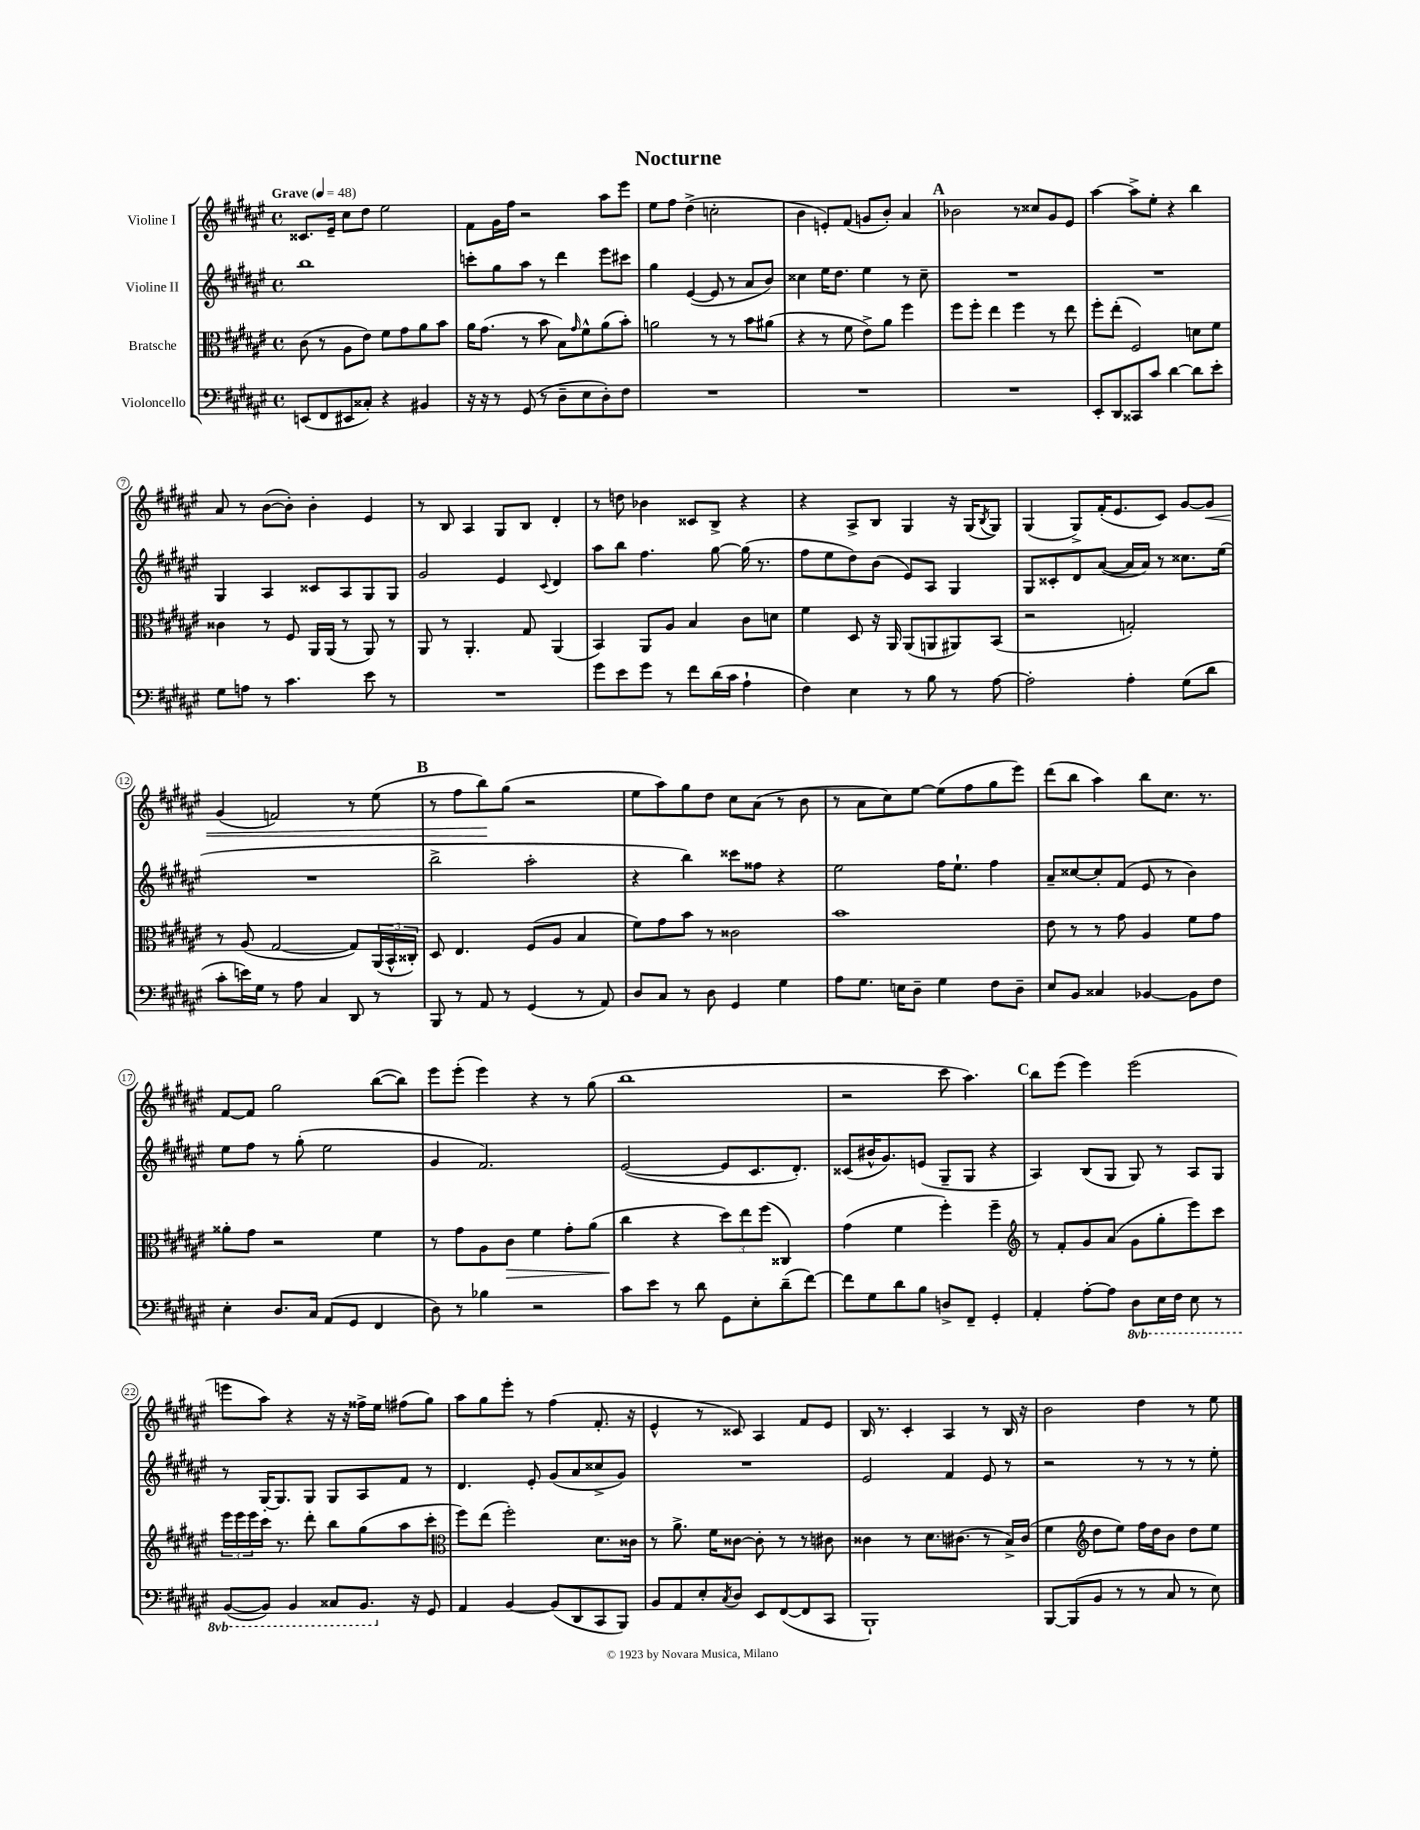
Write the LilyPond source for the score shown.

\header { title = "Nocturne" }
<<
\new StaffGroup <<
\new Staff = "s0" \with { instrumentName = "Violine I" } {
    \clef treble \key fis \major \defaultTimeSignature \time 4/4 \tempo "Grave" 4 = 48
    cisis'8. eis'16-- cis''8 dis''8 eis''2 |
    fis'8 gis'16 fis''16 r2 ais''8 eis'''8 |
    eis''8 fis''8 dis''4->( c''2-. |
    b'4 e'8-.) fis'8( g'8 b'8-.) ais'4 |
    \mark \markup { \bold "A" } bes'2 r8 cisis''8 gis'8 eis'8 |
    ais''4~ ais''8-> eis''8-. r4 b''4 |
    ais'8 r8 b'8~( b'8-.) b'4-. eis'4 |
    r8 b8 ais4 gis8 b8 dis'4-. |
    r8 d''8 bes'4 cisis'8 b8-> r4 |
    r4 ais8-> b8 gis4 r16 gis16( \acciaccatura { b8 } gis8) |
    gis4( gis8->) fis'16-.( eis'8. cis'8) gis'8~ gis'8\< |
    gis'4( f'2) r8 eis''8( |
    \mark \markup { \bold "B" } r8 fis''8 b''8\!) gis''8( r2 |
    eis''8 ais''8) gis''8 dis''8 cis''8 ais'8( r8 b'8 |
    r8 ais'8 cis''8) eis''8~ eis''8( fis''8 gis''8 eis'''8) |
    dis'''8( b''8 ais''4) b''8 cis''8. r8. |
    fis'8~ fis'8 gis''2 b''8~( b''8) |
    eis'''8 eis'''8-.( eis'''4) r4 r8 gis''8( |
    b''1 |
    r2 cis'''8 ais''4.) |
    \mark \markup { \bold "C" } b''8 eis'''8( eis'''4) eis'''2( |
    e'''8 ais''8) r4 r16 r16 fisis''16-> eis''16 fis''8( gis''8) |
    ais''8 gis''8 eis'''8-. r8 fis''4( fis'8.-. r16 |
    eis'4-^ r8 cisis'8) ais4 fis'8 eis'8 |
    b16 r8. cis'4-. ais4 r8 b16 r16 |
    b'2 dis''4 r8 eis''8 \bar "|." |
}
\new Staff = "s1" \with { instrumentName = "Violine II" } {
    \clef treble \key fis \major \defaultTimeSignature \time 4/4
    b''1 |
    c'''8-. gis''8 ais''8 r8 dis'''4 eis'''8 cis'''8 |
    gis''4 eis'4~( eis'8 r8 ais'8 b'8) |
    cisis''4 eis''16 dis''8. eis''4 r8 cisis''8-- |
    \mark \markup { \bold "A" } R1 |
    R1 |
    gis4 ais4 cisis'8 ais8 gis8 gis8 |
    gis'2 eis'4 \appoggiatura { cis'8 } dis'4 |
    ais''8 b''8 fis''4. gis''8~ gis''16( r8. |
    fis''8 eis''8 dis''8) b'8( eis'8) ais8 gis4 |
    gis8 cisis'8-. dis'8 ais'8~( ais'16 ais'16) r8 cisis''8. eis''16( |
    R1 |
    \mark \markup { \bold "B" } b''2-> ais''2-. |
    r4 b''4) cisis'''8 fisis''8 r4 |
    eis''2 fis''16 eis''8.-! fis''4 |
    ais'8-- cisis''8~ cisis''8-. fis'8( eis'8 r8 b'4) |
    eis''8 fis''8 r8 gis''8-.( eis''2 |
    gis'4 fis'2.) |
    eis'2~( eis'8 cis'8. dis'8.-.) |
    cisis'8( bis'16-^ gis'8.) e'8( gis8-- gis8 r4 |
    \mark \markup { \bold "C" } ais4) b8( gis8 gis8) r8 ais8 gis8 |
    r8 gis16~-. gis8. gis8 gis8 ais8 fis'8 r8 |
    dis'4. eis'8-. gis'8( ais'8 cisis''8-> gis'8) |
    R1 |
    eis'2 fis'4 eis'8 r8 |
    r2 r8 r8 r8 eis''8-. \bar "|." |
}
\new Staff = "s2" \with { instrumentName = "Bratsche" } {
    \clef alto \key fis \major \defaultTimeSignature \time 4/4
    cis'8( r8 ais8 eis'8) fis'8 gis'8 ais'8 b'8 |
    ais'16 gis'8.( r8 b'8 b8) \grace { gis'16 } fis'8-^ ais'8( b'8-.) |
    a'2 r8 r8 b'8 ais'8( |
    r4 r8 fis'8 eis'8->) ais'8 fis''4 |
    \mark \markup { \bold "A" } fis''8 fis''8-. eis''4 fis''4 r8 eis''8 |
    fis''8-. eis''8-.( fis2) d'8 fis'8 |
    cisis'4 r8 fis8 ais,16 ais,16( r8 ais,8) r8 |
    ais,8 r8 ais,4.-. gis8 ais,4( |
    b,4) ais,8 ais8 b4 cis'8 d'8 |
    fis'4 dis8 r16 ais,16 ais,8( a,8 ais,8) b,8( |
    r2 g2-.) |
    r8 ais8( gis2~ gis8) \tuplet 3/2 { ais,16( b,16-^ cisis16-.) } |
    \mark \markup { \bold "B" } dis8 eis4. fis8( ais8 b4 |
    fis'8) gis'8 b'8 r8 cisis'2 |
    b'1 |
    eis'8 r8 r8 gis'8 ais4 fis'8 gis'8 |
    aisis'8-. gis'8 r2 fis'4 |
    r8 gis'8 ais8 cis'8\> fis'4 gis'8-. ais'8( |
    cis''4\! r4 \tuplet 3/2 { dis''8) eis''8 fis''8( } cisis4) |
    gis'4( fis'4 fis''4-.) fis''4-- |
    \mark \markup { \bold "C" } \clef treble r8 fis'8-. gis'8 ais'8( gis'8 gis''8-. eis'''8) cis'''8 |
    \tuplet 3/2 { eis'''16 eis'''16 eis'''16 } cis'''16 r8. dis'''8-. b''8 gis''8( ais''8 cis'''8-. |
    \clef alto fis''8) eis''8( fis''2-.) dis'8. cisis'16 |
    r8 ais'8.-> fis'16 cisis'8~ cisis'8-. r8 r8 cis'8 |
    cisis'4 r8 dis'8. cis'8.( r8 b16->) cis'16( |
    fis'4 \clef treble dis''8 eis''8) fis''16 dis''16 b'8 dis''8 eis''8 \bar "|." |
}
\new Staff = "s3" \with { instrumentName = "Violoncello" } {
    \clef bass \key fis \major \defaultTimeSignature \time 4/4 \set Staff.ottavationMarkups = #ottavation-simple-ordinals
    e,8( fis,8 eis,8 cisis8-.) r4 bis,4 |
    r16 r16 r8 gis,8( r8 dis8-- eis8 dis8-.) fis8 |
    R1 |
    R1 |
    \mark \markup { \bold "A" } R1 |
    eis,8-. dis,8 cisis,8 cis'8 dis'4~ dis'8 eis'8-. |
    gis8 a8 r8 cis'4. eis'8 r8 |
    R1 |
    gis'8 eis'8 gis'8 r8 fis'8 dis'16( cis'16 ais4-! |
    fis4) eis4 r8 b8 r8 ais8~ |
    ais2-. ais4-. gis8( dis'8 |
    cis'8-. e'16) gis16 r8 ais8 cis4 dis,8 r8 |
    \mark \markup { \bold "B" } b,,8 r8 ais,8 r8 gis,4( r8 ais,8) |
    dis8 cis8 r8 dis8 gis,4 gis4 |
    ais8 gis8. e16 dis8-- gis4 fis8 dis8-- |
    eis8 b,8 cisis4 bes,4~ bes,8 fis8 |
    eis4-. dis8. cis16 ais,8( gis,8 fis,4 |
    dis8) r8 bes4 r2 |
    cis'8 eis'8 r8 dis'8 gis,8 eis8-. dis'8--( fis'8~) |
    fis'8 gis8 dis'8 b8 d8-> fis,8-- gis,4-. |
    \mark \markup { \bold "C" } ais,4-. ais8~-. ais8 \ottava #-1 dis,8 eis,16 fis,16 eis,8 r8 |
    b,,8~( b,,8) b,,4 cisis,8 b,,8. \ottava #0 r16 gis,8 |
    ais,4 b,4~ b,8( dis,8 cis,8 b,,8) |
    b,8 ais,8 eis8-. \acciaccatura { cis8 } dis8 eis,8 fis,8~( fis,8 cis,8 |
    b,,1-!) |
    b,,8~ b,,8( b,8 r8 r8 cis8 r8 eis8) \bar "|." |
}
>>
>>
\layout { \context { \Score \override BarNumber.stencil = #(make-stencil-circler 0.1 0.3 ly:text-interface::print) } }
